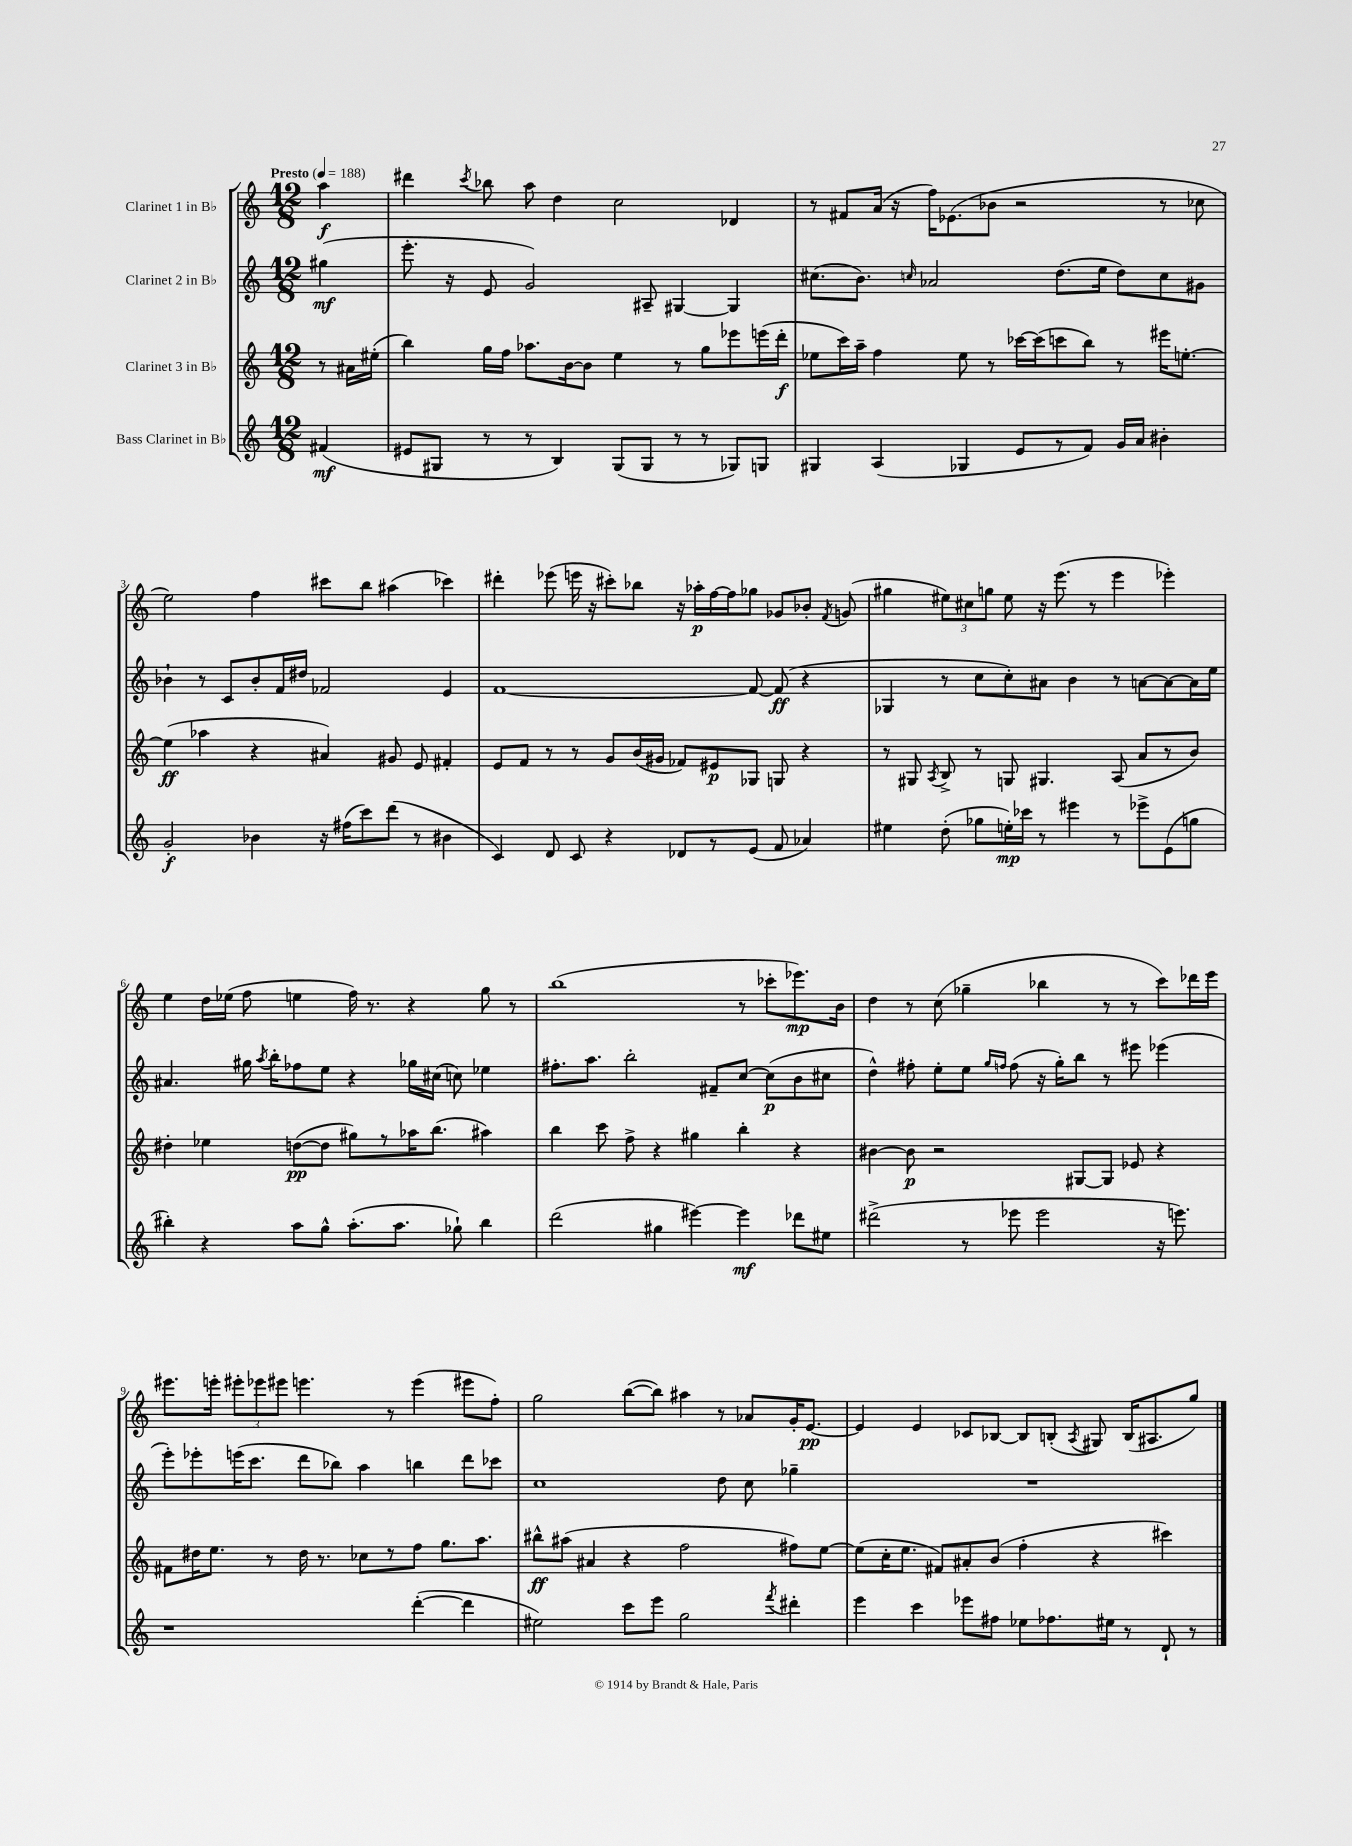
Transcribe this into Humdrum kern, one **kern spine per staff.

**kern	**dynam	**kern	**dynam	**kern	**dynam	**kern	**dynam
*part4	*part4	*part3	*part3	*part2	*part2	*part1	*part1
*staff4	*staff4	*staff3	*staff3	*staff2	*staff2	*staff1	*staff1
*I"Bass Clarinet in B♭	*	*I"Clarinet 3 in B♭	*	*I"Clarinet 2 in B♭	*	*I"Clarinet 1 in B♭	*
*clefG2	*	*clefG2	*	*clefG2	*	*clefG2	*
*k[]	*	*k[]	*	*k[]	*	*k[]	*
*M12/8	*	*M12/8	*	*M12/8	*	*M12/8	*
*MM188	*	*MM188	*	*MM188	*	*MM188	*
=	=	=	=	=	=	=	=
!	!	!	!	!	!	!LO:TX:a:B:t=Presto	!
(4f#X/	mf	8r	.	(4gg#X\	mf	4aa\	f
.	.	16a#X\LL	.	.	.	.	.
.	.	(16ee#X'\JJ	.	.	.	.	.
=1	=1	=1	=1	=1	=1	=1	=1
8e#X/L	.	4bb\)	.	8.eee'\	.	4ddd#X\	.
8G#X/J	.	.	.	.	.	.	.
.	.	.	.	16r	.	.	.
.	.	.	.	.	.	8qccc/	.
8r	.	16gg\LL	.	8e/	.	8bb-X\	.
.	.	16ff\JJ	.	.	.	.	.
8r	.	8.aa-X\L	.	2g/)	.	8aa\	.
4B/)	.	.	.	.	.	4dd\	.
.	.	[16b\k	.	.	.	.	.
.	.	8b\J]	.	.	.	.	.
(8G#/L	.	4ee\	.	.	.	2cc\	.
8G#/J	.	.	.	8A#X~/	.	.	.
8r	.	8r	.	[4G#X/	.	.	.
8r	.	8gg\L	.	.	.	.	.
8G-X/L)	.	8eee-X\	.	4G#/]	.	4d-X/	.
8Gn/J	.	(16eeen\L	.	.	.	.	.
.	.	16ddd'\JJ	f	.	.	.	.
=2	=2	=2	=2	=2	=2	=2	=2
4G#X/	.	8ee-X\L	.	(8.cc#X\L	.	8r	.
.	.	16ccc\L)	.	.	.	8f#X/L	.
.	.	16aa~\JJ	.	8.b\J)	.	.	.
(4A/	.	4ff\	.	.	.	(16a/Jk	.
.	.	.	.	.	.	16r	.
.	.	.	.	16qqccn/	.	.	.
.	.	.	.	2a-X/	.	16ff\KL)	.
.	.	.	.	.	.	(8.e-X\	.
4G-X/	.	8ee-\	.	.	.	.	.
.	.	8r	.	.	.	8b-X\J	.
8e/L	.	[16ccc-X\LL	.	.	.	2r	.
.	.	(16ccc-\J]	.	.	.	.	.
8r	.	8cccn\	.	(8.dd\L	.	.	.
8f/J)	.	8bb\J)	.	.	.	.	.
.	.	.	.	16ee\Jk	.	.	.
16g/LL	.	8r	.	8dd\L)	.	.	.
16a/JJ	.	.	.	.	.	.	.
4b#X'\	.	16eee#X\KL	.	8cc\	.	8r	.
.	.	[8.een'\J	.	.	.	.	.
.	.	.	.	8g#X\J	.	8cc-X\	.
!!LO:LB:g=z
=3	=3	=3	=3	=3	=3	=3	=3
2g'/	f	(4ee\]	ff	4b-X`\	.	2ee\)	.
.	.	4aa-X\	.	8r	.	.	.
.	.	.	.	8c/L	.	.	.
4b-X\	.	4r	.	8b-'/	.	4ff\	.
.	.	.	.	16f/L	.	.	.
.	.	.	.	16dd#X/JJ	.	.	.
16r	.	4a#X/)	.	2f-X/	.	8ccc#X\L	.
(16ff#X\KL	.	.	.	.	.	.	.
8ccc\)	.	.	.	.	.	8bb\J	.
(8ddd\J	.	8g#X/	.	.	.	(4aa#X\	.
8r	.	8e/	.	.	.	.	.
4b#X\	.	4f#X'/	.	4e/	.	4ccc-X\)	.
=4	=4	=4	=4	=4	=4	=4	=4
4c/)	.	8e/L	.	[1f	.	4ddd#X'\	.
.	.	8f/J	.	.	.	.	.
8d/	.	8r	.	.	.	(8eee-X\	.
8c/	.	8r	.	.	.	16eeen\	.
.	.	.	.	.	.	16r	.
4r	.	8g/L	.	.	.	8ccc#X'\L)	.
.	.	(16b/L	.	.	.	8bb-X\J	.
.	.	16g#X/JJ	.	.	.	.	.
8d-X/L	.	8f-X/L)	.	.	.	16r	.
.	.	.	.	.	.	16aa-X'\LL	p
8r	.	8e#X/	p	.	.	[16ff\	.
.	.	.	.	.	.	16ff\J]	.
(8e/J	.	8G-X/J	.	8f/_	.	8gg-X\J	.
8f/	.	8Gn/	.	(8f/]	ff	8g-X/L	.
4a-X/)	.	4r	.	4r	.	8b-X'/J	.
.	.	.	.	.	.	8qf/	.
.	.	.	.	.	.	(8gn/	.
=5	=5	=5	=5	=5	=5	=5	=5
4ee#X\	.	8r	.	4G-X/	.	4gg#X\	.
.	.	8G#X/	.	.	.	.	.
.	.	8qA/	.	.	.	.	.
(8dd'\	.	8B^/	.	8r	.	12ee#X\L)	.
.	.	.	.	.	.	12cc#X\	.
8gg-X\L	.	8r	.	8cc\L	.	.	.
.	.	.	.	.	.	12ggn\J	.
16een'\L)	mp	8Gn/	.	8cc'\)	.	8ee#\	.
16ccc-X\JJ	.	.	.	.	.	.	.
8r	.	4.G#X/	.	8a#X\J	.	16r	.
.	.	.	.	.	.	(8.eee\	.
4eee#X\	.	.	.	4b\	.	.	.
.	.	.	.	.	.	8r	.
8r	.	(8A/	.	8r	.	4eee\	.
8eee-X^\L	.	8a/L	.	[8an\L	.	.	.
(8e\	.	8r	.	8a\_	.	4eee-X'\)	.
8ggn\J	.	8b/J)	.	16a\L]	.	.	.
.	.	.	.	16ee\JJ	.	.	.
!!LO:LB:g=z
=6	=6	=6	=6	=6	=6	=6	=6
4bb#X'\)	.	4dd#X'\	.	4.a#X/	.	4ee\	.
4r	.	4ee-X\	.	.	.	16dd\LL	.
.	.	.	.	.	.	(16ee-X\JJ	.
.	.	.	.	16gg#X\	.	8ff\	.
.	.	.	.	8qaa/	.	.	.
.	.	.	.	16bb'\KL	.	.	.
8aa\L	.	([8ddn\L	pp	8ff-X\	.	4een\	.
8gg^^\J	.	8dd\J]	.	8ee\J	.	.	.
(8.aa'\L	.	8gg#X\L)	.	4r	.	16ff\)	.
.	.	.	.	.	.	8.r	.
.	.	8r	.	.	.	.	.
8.aa\J	.	.	.	.	.	.	.
.	.	16aa-X\K	.	16gg-X\LL	.	4r	.
.	.	(8.bb\J	.	(16cc#X\JJ	.	.	.
8gg-X`\)	.	.	.	8ccn\)	.	.	.
4bb#\	.	4aa#X\)	.	4ee-X\	.	8gg\	.
.	.	.	.	.	.	8r	.
=7	=7	=7	=7	=7	=7	=7	=7
(2ddd\	.	4bb\	.	8.ff#X'\L	.	(1bb	.
.	.	.	.	8.aa\J	.	.	.
.	.	8ccc\	.	.	.	.	.
.	.	8ff^\	.	2bb'\	.	.	.
4gg#X\	.	4r	.	.	.	.	.
[4eee#X\)	.	4gg#X\	.	.	.	.	.
.	.	.	.	8f#X~/L	.	.	.
4eee#\]	mf	4bb'\	.	[8cc/J	.	8r	.
.	.	.	.	(8cc\L]	p	8ccc-X'\L	.
8ddd-X\L	.	4r	.	8b\	.	8.eee-X\)	mp
8ee#X\J	.	.	.	8cc#X\J	.	.	.
.	.	.	.	.	.	16b\Jk	.
=8	=8	=8	=8	=8	=8	=8	=8
(2ddd#X^\	.	[4b#X\	.	4dd^^\)	.	4dd\	.
.	.	8b#\]	p	8ff#X'\	.	8r	.
.	.	2r	.	8ee'\L	.	(8cc\	.
8r	.	.	.	8ee\J	.	4gg-X~\	.
.	.	.	.	16qqgg/LL	.	.	.
.	.	.	.	16qqffn/JJ	.	.	.
8eee-X\	.	.	.	(8ff\	.	.	.
2eee-\	.	.	.	16r	.	4bb-X\	.
.	.	.	.	16gg'\KL)	.	.	.
.	.	[8G#X/L	.	8bb\J	.	.	.
.	.	8G#/J]	.	8r	.	8r	.
.	.	8e-X/	.	8eee#X\	.	8r	.
16r	.	4r	.	(4eee-X\	.	8ccc\L)	.
8.eeen\)	.	.	.	.	.	.	.
.	.	.	.	.	.	16ddd-X\L	.
.	.	.	.	.	.	16eee\JJ	.
!!LO:LB:g=z
=9	=9	=9	=9	=9	=9	=9	=9
1r	.	8f#X\L	.	8eee'\L)	.	8.eee#X\L	.
.	.	16dd#X\K	.	8eee-X'\	.	.	.
.	.	8.ee\J	.	.	.	16eeen'\Jk	.
.	.	.	.	(16eeen\K	.	12eee#X'\L	.
.	.	.	.	8.ccc\J	.	.	.
.	.	.	.	.	.	12eee-X\	.
.	.	8r	.	.	.	.	.
.	.	.	.	.	.	12eee#X\J	.
.	.	16dd#\	.	8ddd\L	.	4.eeen\	.
.	.	8.r	.	.	.	.	.
.	.	.	.	8bb-X\J)	.	.	.
.	.	8cc-X\L	.	4aa\	.	.	.
.	.	8r	.	.	.	8r	.
([4ddd'\	.	8ff\J	.	4bbn\	.	(4eee\	.
.	.	8.gg\L	.	.	.	.	.
4ddd\]	.	.	.	8ddd\L	.	8eee#X\L	.
.	.	8.aa\J	.	.	.	.	.
.	.	.	.	8ccc-X\J	.	8ff'\J)	.
=10	=10	=10	=10	=10	=10	=10	=10
2ee#X\)	.	8bb#X^^\L	ff	1cc	.	2gg\	.
.	.	(8aa#X\J	.	.	.	.	.
.	.	4a#X/	.	.	.	.	.
8ccc\L	.	4r	.	.	.	([8bb\L	.
8eee\J	.	.	.	.	.	8bb\J])	.
2gg\	.	2ff\	.	.	.	4aa#X\	.
.	.	.	.	8dd\	.	8r	.
.	.	.	.	8cc\	.	8a-X/L	.
8qfff/	.	.	.	.	.	.	.
4ddd#X'\	.	8ff#X\L)	.	4gg-X~\	.	16g'/K	.
.	.	.	.	.	.	[8.e/J	pp
.	.	[8ee\J	.	.	.	.	.
=11	=11	=11	=11	=11	=11	=11	=11
4eee\	.	(8ee\L]	.	1.r	.	4e/]	.
.	.	16cc'\K	.	.	.	.	.
.	.	8.ee\J	.	.	.	.	.
4ccc\	.	.	.	.	.	4e/	.
.	.	8f#X/L)	.	.	.	.	.
8eee-X\L	.	8a#X'/	.	.	.	8c-X/L	.
8ff#X\J	.	(8b/J	.	.	.	[8B-X/J	.
8ee-X\L	.	4ff'\	.	.	.	8B-/L]	.
8.ff-X\	.	.	.	.	.	(8Bn'/J	.
.	.	.	.	.	.	8qA/	.
.	.	4r	.	.	.	8G#X/)	.
16ee#X\Jk	.	.	.	.	.	.	.
8r	.	.	.	.	.	(16B/KL	.
.	.	.	.	.	.	8.A#X/	.
8d`/	.	4ccc#X\)	.	.	.	.	.
8r	.	.	.	.	.	8gg/J)	.
==	==	==	==	==	==	==	==
*-	*-	*-	*-	*-	*-	*-	*-
